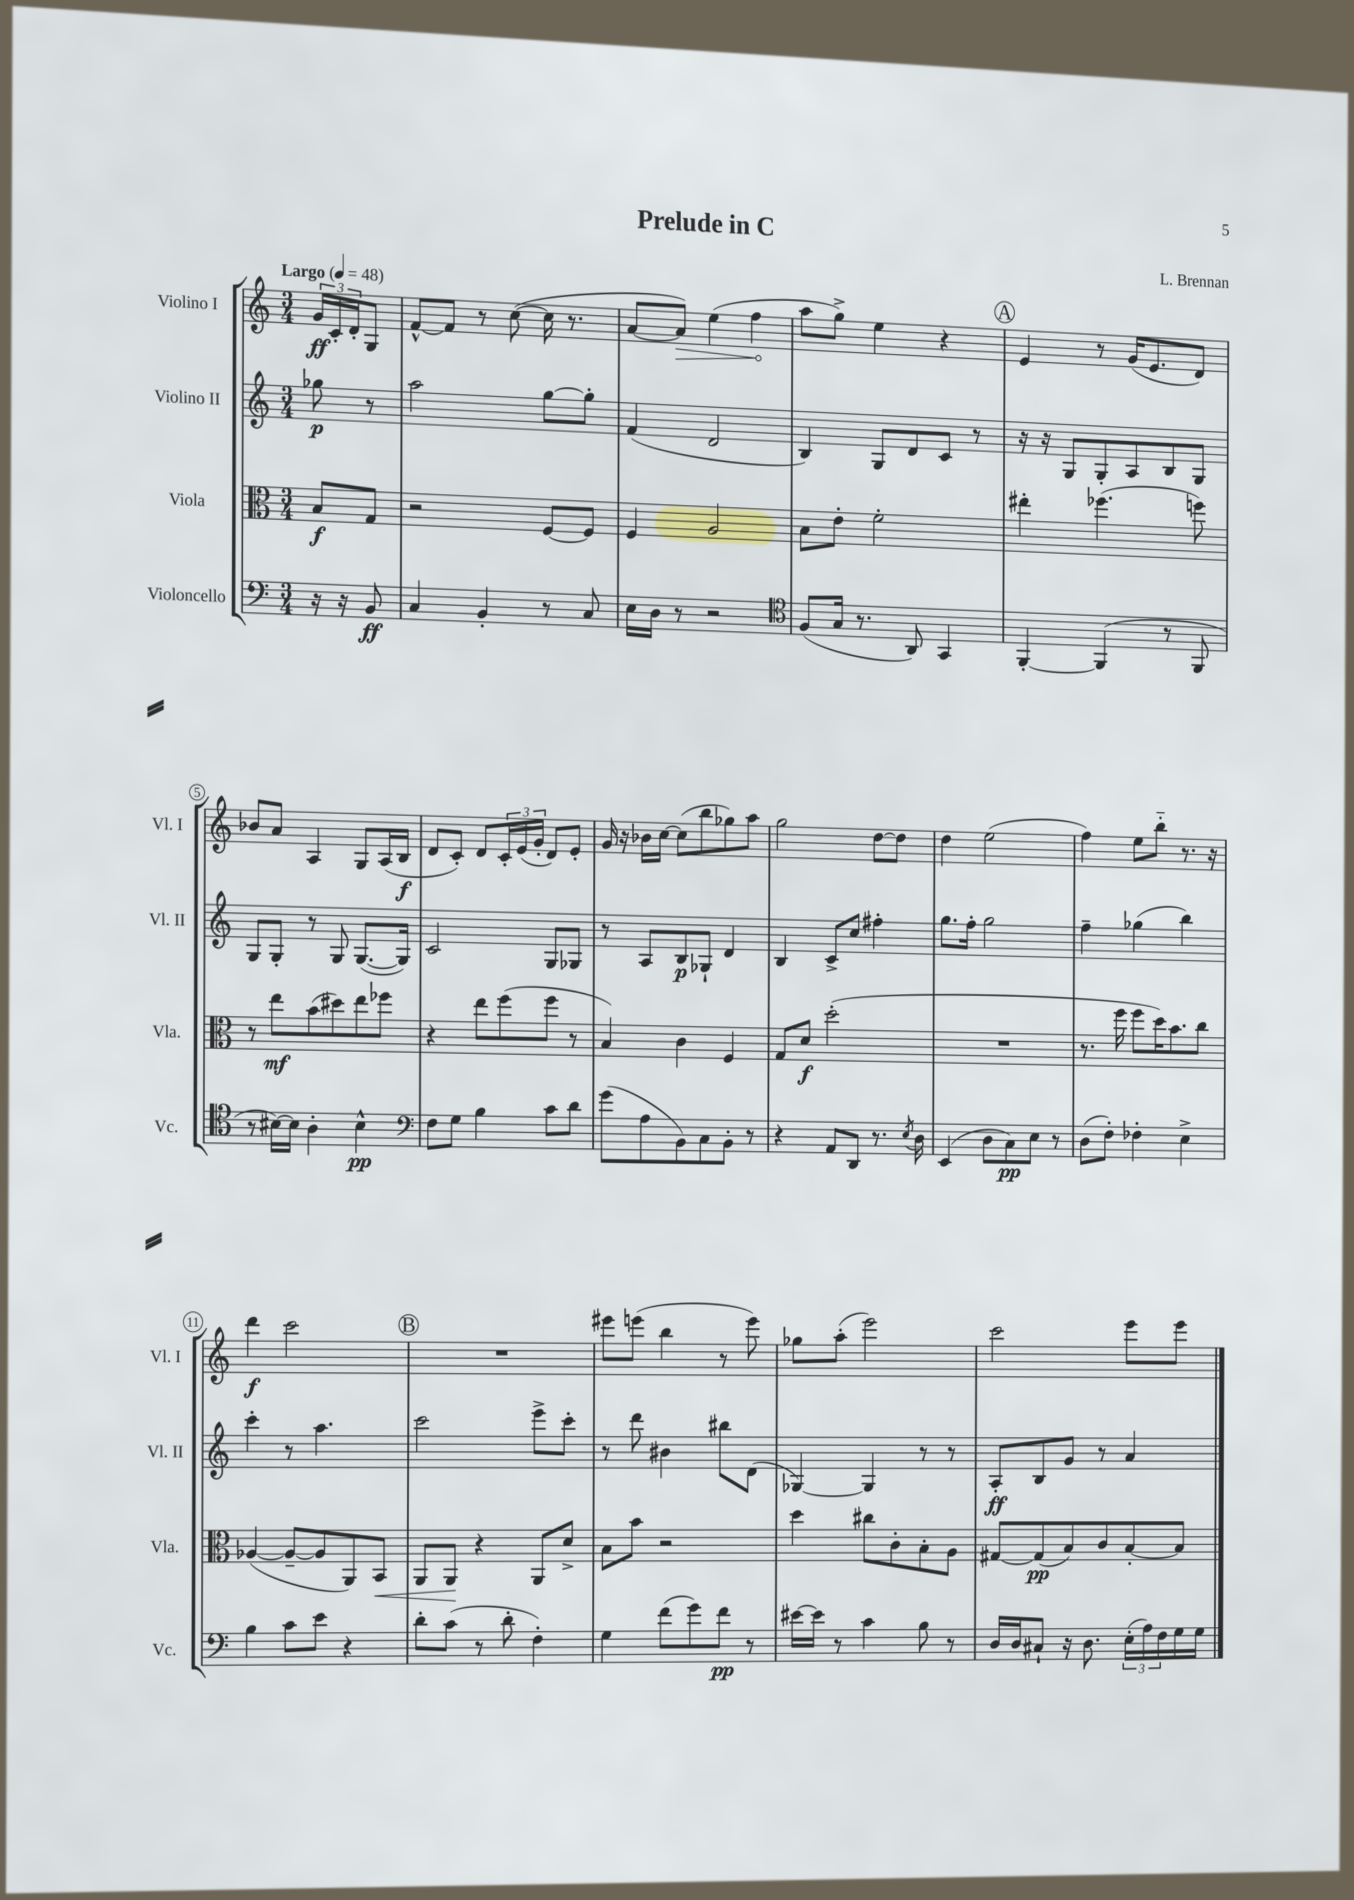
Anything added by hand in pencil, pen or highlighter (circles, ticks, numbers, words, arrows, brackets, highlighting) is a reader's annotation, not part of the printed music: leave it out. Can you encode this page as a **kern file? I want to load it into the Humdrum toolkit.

**kern	**kern	**kern	**kern
*staff4	*staff3	*staff2	*staff1
*clefF4	*clefC3	*clefG2	*clefG2
*k[]	*k[]	*k[]	*k[]
*M3/4	*M3/4	*M3/4	*M3/4
*MM48	*MM48	*MM48	*MM48
16r	8B/L	8gg-\	24g/LL
.	.	.	24c'/
16r	.	.	.
.	.	.	24d'/J
8BB/	8G/J	8r	8G/J
=	=	=	=
4C/	2r	2aa\	[8f^^/L
.	.	.	8f/]J
4BB'/	.	.	8r
.	.	.	([8cc\
8r	[8F/L	[8gg\L	16cc\]
.	.	.	8.r
8C/	8F/]J	8gg'\]J	.
=	=	=	=
16E\LL	4F/	(4f/	[8a/L
16D\JJ	.	.	.
8r	.	.	8a/]J)
2r	2A/	2d/	(4ee\
.	.	.	4ff\
=	=	=	=
*clefC4	*	*	*
(8F/L	8B\L	4B/)	8aa\L
16G/Jk	8e'\J	.	8gg^\J)
8.r	.	.	.
.	2f'\	8G/L	4ee\
8AA/)	.	8d/	.
4GG/	.	8c/J	4r
.	.	8r	.
=	=	=	=
[4FF'/	4ee#'\	16r	4e/
.	.	16r	.
.	.	8G/L	.
(4FF/]	(4.ff-\	8G'/	8r
.	.	8A/	(16g/LK
.	.	.	8.e/
8r	.	8B/	.
8FF/	8ff\)	8G/J	8d/J)
=	=	=	=
8r	8r	8G/L	8b-/L
[16B#\LL)	8ee\L	8G'/J	8a/J
16B#\]JJ	.	.	.
4A'\	(8b\	8r	4A/
.	8dd#\)	8G/	.
4B#^^\	8ee\	([8.G/L	8G/L
.	8ff-\J	.	(16A/L
.	.	16G/]Jk)	16B/JJ
=	=	=	=
*clefF4	*	*	*
8F\L	4r	2c/	8d/L
8G\J	.	.	8c'/J)
4B\	8ee\L	.	8d/L
.	(8ff\	.	24c'/L
.	.	.	(24e/
.	.	.	24g'/JJ
8c\L	8ff\J	8G/L	8d/L)
8d\J	8r	8G-/J	8e'/J
=	=	=	=
(8g\L	4B/)	8r	16g/
.	.	.	16r
8A\	.	8A/L	16b-\LL
.	.	.	[16cc\JJ
8BB\)	4c\	8B/	(8cc\]L
8C\	.	8G-`/J	8bb\
8BB'\J	4F/	4d/	8gg-\)
8r	.	.	8aa\J
=	=	=	=
4r	8G/L	4B/	2gg\
.	8d/J	.	.
8AA/L	(2dd'\	8c^/L	.
8DD/J	.	8cc/J	.
8.r	.	4ff#'\	[8dd\L
.	.	.	8dd\]J
8qE/	.	.	.
16D\	.	.	.
=	=	=	=
(4EE/	2.r	8.gg\L	4dd\
.	.	16ff'\Jk	.
8D\L	.	2gg\	(2ee\
8C\)	.	.	.
8E\J	.	.	.
8r	.	.	.
=	=	=	=
(8D\L	8.r	4ff~\	4ff\)
8F'\J)	.	.	.
.	16ff\	.	.
4F-'\	8ff\L	(4gg-\	8ee\L
.	16dd\K)	.	8bb'~\J
.	8.b\	.	.
4E^\	.	4bb\)	8.r
.	8cc\J	.	.
.	.	.	16r
=	=	=	=
4B\	([4A-/	4ccc'\	4ddd\
8c\L	8A-~/_L	8r	2ccc\
8e\J	8A-/]	4.aa\	.
4r	8AA/)	.	.
.	8BB/J	.	.
=	=	=	=
8d'\L	8AA/L	2ccc\	2.r
(8c\J	8AA/J	.	.
8r	4r	.	.
8d'\	.	.	.
4F'\)	8AA/L	8eee^\L	.
.	8d^/J	8ccc'\J	.
=	=	=	=
4G\	8B\L	8r	8eee#\L
.	8b\J	8ddd\	(8eee\J
(8f\L	2r	4b#\	4bb\
8g\)	.	.	.
8f\J	.	8bb#\L	8r
8r	.	(8d\J	8eee\)
=	=	=	=
[16e#\LL	4dd\	[4G-/)	8gg-\L
16e#\]JJ	.	.	.
8r	.	.	(8aa'\J
4c\	8cc#\L	4G-/]	2eee\)
.	8c'\	.	.
8B\	8B'\	8r	.
8r	8A\J	8r	.
=	=	=	=
16D/LL	[8G#/L	8A'/L	2ccc\
16D/J	.	.	.
8C#`/J	(8G#/]	8B/	.
16r	8B/)	8g/J	.
8.D\	.	.	.
.	8c/	8r	.
(24E'\LL	[8B'/	4a/	8eee\L
24A\)	.	.	.
24F\	.	.	.
16G\	8B/]J	.	8eee\J
16G\JJ	.	.	.
==	==	==	==
*-	*-	*-	*-
